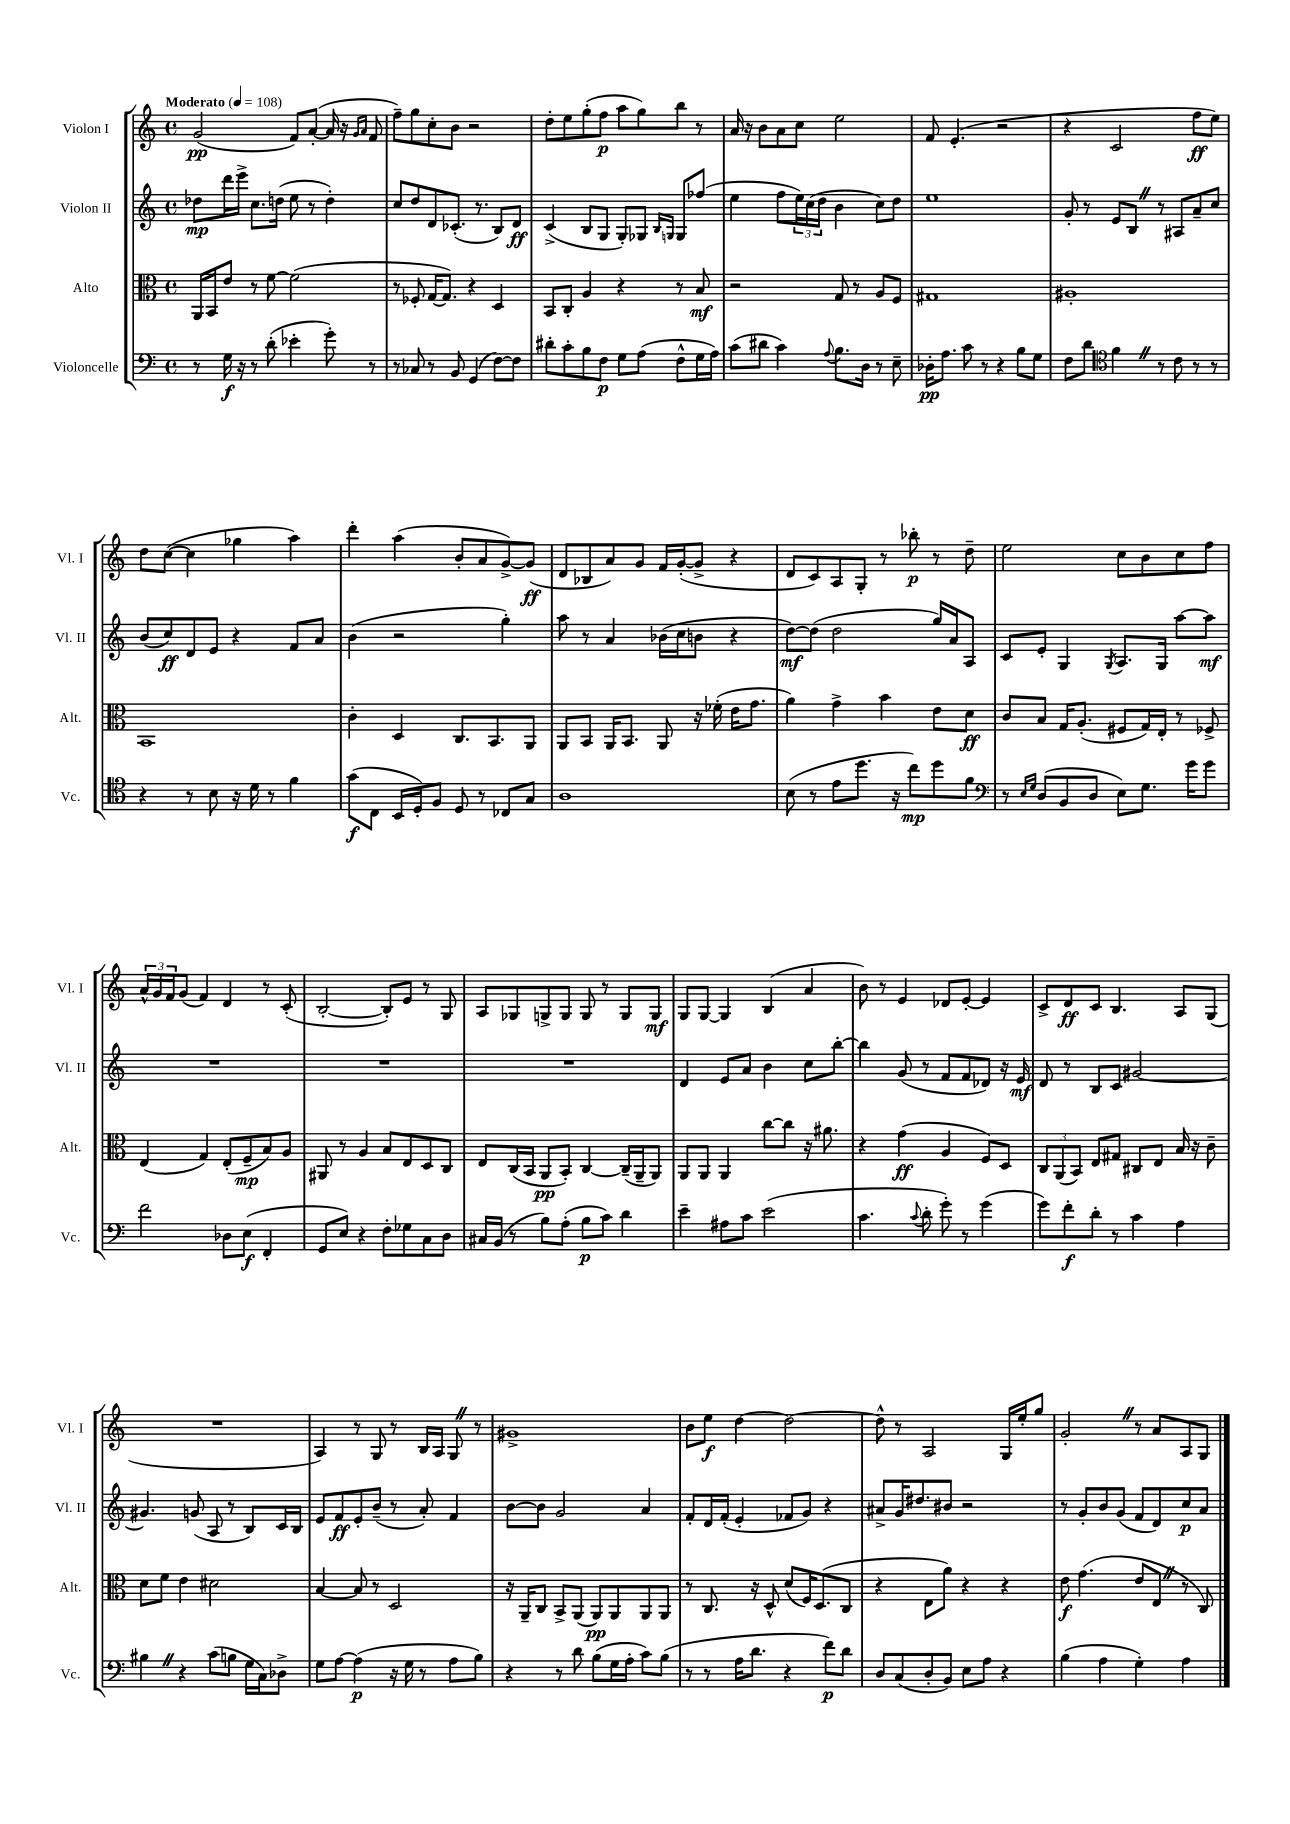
<<
\new StaffGroup <<
\new Staff = "s0" \with { instrumentName = "Violon I" shortInstrumentName = "Vl. I" } {
    \clef treble \key c \major \defaultTimeSignature \time 4/4 \tempo "Moderato" 4 = 108
    g'2\pp( f'8) a'8~-.( a'16 r16 \grace { g'16 a'16 } f'8 |
    f''8--) g''8 c''8-. b'8 r2 |
    d''8-. e''8 g''8-.( f''8\p a''8 g''8) b''8 r8 |
    a'16 r16 b'8 a'8 c''8 e''2 |
    f'8 e'4.-.( r2 |
    r4 c'2 f''8\ff e''8) |
    d''8 c''8~( c''4 ges''4 a''4) |
    d'''4-. a''4( b'8-. a'8 g'8~->) g'8\ff( |
    d'8 bes8 a'8) g'8 f'16 g'16~-.( g'8-> r4 |
    d'8 c'8) a8 g8-. r8 bes''8-.\p r8 d''8-- |
    e''2 c''8 b'8 c''8 f''8 |
    \tuplet 3/2 { a'16-^ g'16 f'16 } g'8( f'4) d'4 r8 c'8-.( |
    b2~-. b8-.) e'8 r8 g8 |
    a8 ges8 g8-> g8 g8 r8 g8 g8\mf |
    g8 g8~ g4 b4( a'4 |
    b'8) r8 e'4 des'8 e'8~-. e'4 |
    c'8-> d'8\ff c'8 b4. a8 g8( |
    R1 |
    a4) r8 g8 r8 b16 a16 g8 \once \override BreathingSign.text = \markup { \musicglyph "scripts.caesura.straight" } \breathe r8 |
    gis'1-> |
    b'8 e''8\f d''4~ d''2~ |
    d''8-^ r8 a2 g16 e''16-. g''8 |
    g'2-. \once \override BreathingSign.text = \markup { \musicglyph "scripts.caesura.straight" } \breathe r8 a'8 a8 g8 \bar "|." |
}
\new Staff = "s1" \with { instrumentName = "Violon II" shortInstrumentName = "Vl. II" } {
    \clef treble \key c \major \defaultTimeSignature \time 4/4
    des''8\mp d'''16 e'''16-> c''8. d''16( e''8 r8 d''4-.) |
    c''8 d''8 d'8 ces'8.-.( r8. b8) d'8\ff |
    c'4->( b8 g8 g8-.) ges8 \grace { b16 g16 } g8 fes''8( |
    e''4 f''8 \tuplet 3/2 { e''16) c''16( d''16 } b'4 c''8) d''8 |
    e''1 |
    g'8-. r8 e'8 b8 \once \override BreathingSign.text = \markup { \musicglyph "scripts.caesura.straight" } \breathe r8 ais8 a'8-- c''8 |
    b'8( c''8\ff) d'8 e'8 r4 f'8 a'8 |
    b'4( r2 g''4-.) |
    a''8 r8 a'4 bes'16( c''16 b'8 r4 |
    d''8~\mf) d''8( d''2 g''16) a'16 a8 |
    c'8 e'8-. g4 \acciaccatura { g8 } a8. g16 a''8~ a''8\mf |
    R1 |
    R1 |
    R1 |
    d'4 e'8 a'8 b'4 c''8 b''8~-. |
    b''4 g'8( r8 f'8 f'8 des'8) r16 e'16\mf |
    d'8 r8 b8 c'8 gis'2~ |
    gis'4. g'8( a8 r8 b8) c'16 b16 |
    e'8 f'8\ff e'8-. b'8--( r8 a'8-.) f'4 |
    b'8~ b'8 g'2 a'4 |
    f'8-. d'16 f'16-.( e'4-. fes'8 g'8) r4 |
    ais'8-> g'16 dis''8. bis'8 r2 |
    r8 g'8-. b'8 g'8( f'8 d'8) c''8\p a'8 \bar "|." |
}
\new Staff = "s2" \with { instrumentName = "Alto" shortInstrumentName = "Alt." } {
    \clef alto \key c \major \defaultTimeSignature \time 4/4
    a,16 b,16 e'8 r8 f'8~ f'2( |
    r8 fes8-. g16~ g8.) r4 d4 |
    b,8 c8-. a4 r4 r8 b8\mf |
    r2 g8 r8 a8 f8 |
    gis1 |
    ais1-. |
    b,1 |
    c'4-. d4 c8. b,8. a,8 |
    a,8 b,8 a,16 b,8. a,8 r16 fes'16-.( e'16 g'8. |
    a'4) g'4-> b'4 e'8 d'8\ff |
    c'8 b8 g16 a8.-.( fis8 g16) e16-. r8 fes8-> |
    e4( g4) e8-.( f8--\mp b8) a8 |
    ais,8 r8 a4 b8 e8 d8 c8 |
    e8 c16( b,16 a,8\pp b,8-.) c4~ c16--( a,16-- a,8) |
    a,8 a,8 a,4 c''8~ c''8 r16 ais'8. |
    r4 g'4\ff( a4 f8) d8 |
    \tuplet 3/2 { c8 a,8( b,8) } e8 gis8 cis8 e8 b16 r16 c'8-- |
    d'8 f'8 e'4 dis'2 |
    b4~ b8 r8 d2 |
    r16 a,16-- c8 b,8-> a,8( a,8\pp) a,8 a,8 a,8 |
    r8 c8. r16 d8-^ d'8( f16) d8.( c8 |
    r4 e8 a'8) r4 r4 |
    e'8\f g'4.( e'8 e8 \once \override BreathingSign.text = \markup { \musicglyph "scripts.caesura.straight" } \breathe r8 c8) \bar "|." |
}
\new Staff = "s3" \with { instrumentName = "Violoncelle" shortInstrumentName = "Vc." } {
    \clef bass \key c \major \defaultTimeSignature \time 4/4
    r8 g16\f r16 r8 d'8-.( ees'4-. g'8-.) r8 |
    r8 ces8 r8 b,8 g,4( f8~) f8 |
    dis'8-. c'8-. b8 f8\p g8 a8( f8-^ g16 a16) |
    c'8( dis'8 c'4) \appoggiatura { a8 } b8. d16 r8 e8-- |
    des16-.\pp a8. c'8 r8 r4 b8 g8 |
    f8 d'8 \clef tenor f'4 \once \override BreathingSign.text = \markup { \musicglyph "scripts.caesura.straight" } \breathe r8 c'8 r8 r8 |
    r4 r8 b8 r16 d'16 r8 f'4 |
    g'8\f( c8 b,16 d16-.) f8 d8 r8 ces8 g8 |
    a1 |
    b8( r8 e'8 d''8. r16 c''8\mp) d''8 f'8 |
    \clef bass r8 \grace { e16 g16 } d8( b,8 d8 e8) g8. g'16 g'8 |
    f'2 des8 e8\f( f,4-. |
    g,8 e8) r4 f8-. ges8 c8 d8 |
    cis16 b,16( r8 b8) a8-.( b8\p c'8) d'4 |
    e'4-- ais8 c'8 e'2( |
    c'4. \appoggiatura { c'8 } d'8-. g'8-.) r8 g'4( |
    g'8) f'8-.\f d'8-. r8 c'4 a4 |
    bis4 \once \override BreathingSign.text = \markup { \musicglyph "scripts.caesura.straight" } \breathe r4 c'8( b8 g16 c16) des8-> |
    g8 a8~ a4\p( r16 g16 r8 a8 b8) |
    r4 r8 d'8 b8( g16 a16-. c'8) b8( |
    r8 r8 a16 d'8. r4 f'8\p) d'8 |
    d8 c8( d8-. b,8) e8 a8 r4 |
    b4( a4 g4-.) a4 \bar "|." |
}
>>
>>
\layout { \context { \Score \remove "Bar_number_engraver" } }
